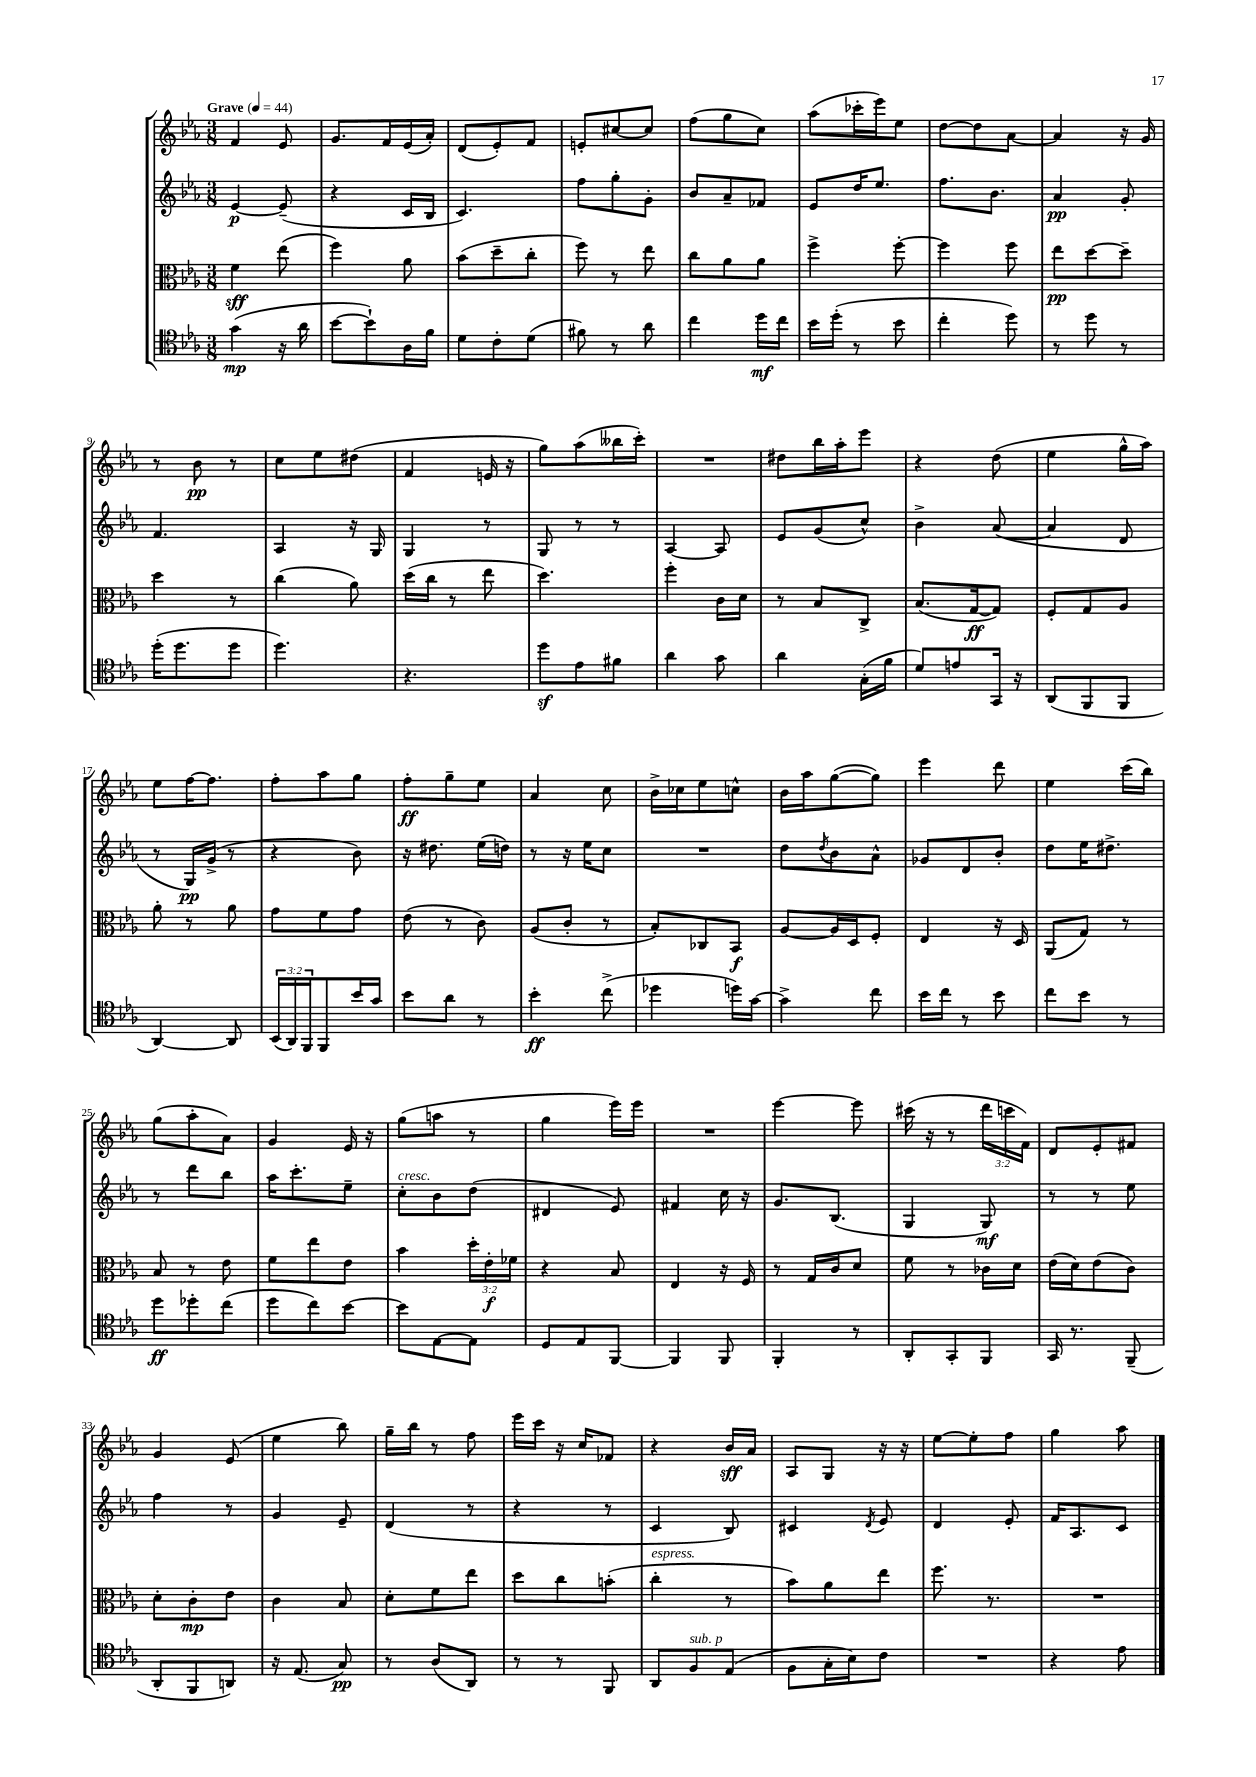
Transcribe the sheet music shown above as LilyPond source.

<<
\new StaffGroup <<
\new Staff = "s0" {
    \clef treble \key ees \major \numericTimeSignature \time 3/8 \override Staff.TupletNumber.text = #tuplet-number::calc-fraction-text \tempo "Grave" 4 = 44
    f'4 ees'8 |
    g'8. f'16 ees'16( aes'16-.) |
    d'8( ees'8-.) f'8 |
    e'8-. cis''8~ cis''8 |
    f''8( g''8 c''8) |
    aes''8( ces'''16-. ees'''16) ees''8 |
    d''8~ d''8 aes'8~ |
    aes'4 r16 g'16 |
    r8 bes'8\pp r8 |
    c''8 ees''8 dis''8( |
    f'4 e'16 r16 |
    g''8) aes''8( beses''16 c'''16-.) |
    R4. |
    dis''8 bes''16 aes''16-. ees'''8 |
    r4 d''8( |
    ees''4 g''16-^ aes''16) |
    ees''8 f''16~ f''8. |
    f''8-. aes''8 g''8 |
    f''8-.\ff g''8-- ees''8 |
    aes'4 c''8 |
    bes'16-> ces''16 ees''8 c''8-^ |
    bes'16 aes''16 g''8~( g''8) |
    ees'''4 d'''8 |
    ees''4 c'''16( bes''16) |
    g''8( aes''8-. aes'8) |
    g'4 ees'16 r16 |
    g''8( a''8 r8 |
    g''4 ees'''16) ees'''16 |
    R4. |
    ees'''4~ ees'''8 |
    cis'''16( r16 r8 \tuplet 3/2 { d'''16 c'''16 f'16) } |
    d'8 ees'8-. fis'8 |
    g'4 ees'8( |
    ees''4 bes''8) |
    g''16-- bes''16 r8 f''8 |
    ees'''16 c'''16 r16 c''16 fes'8 |
    r4 bes'16\sff aes'16 |
    aes8 g8 r16 r16 |
    ees''8~ ees''8-. f''8 |
    g''4 aes''8 \bar "|." |
}
\new Staff = "s1" {
    \clef treble \key ees \major \numericTimeSignature \time 3/8
    ees'4~\p ees'8--( |
    r4 c'16 bes16 |
    c'4.) |
    f''8 g''8-. g'8-. |
    bes'8 aes'8-- fes'8 |
    ees'8 d''16 ees''8. |
    f''8. bes'8. |
    aes'4\pp g'8-. |
    f'4. |
    aes4 r16 g16 |
    g4 r8 |
    g8 r8 r8 |
    aes4~ aes8 |
    ees'8 g'8( c''8-^) |
    bes'4-> aes'8~( |
    aes'4 d'8 |
    r8 g16\pp) g'16->( r8 |
    r4 bes'8) |
    r16 dis''8. ees''16( d''16) |
    r8 r16 ees''16 c''8 |
    R4. |
    d''8 \acciaccatura { d''8 } bes'8 aes'8-^ |
    ges'8 d'8 bes'8-. |
    d''8 ees''16 dis''8.-> |
    r8 d'''8 bes''8 |
    aes''16 c'''8.-. ees''8-- |
    c''8-.^\markup { \italic "cresc." } bes'8 d''8( |
    dis'4 ees'8) |
    fis'4 c''16 r16 |
    g'8. bes8.( |
    g4 g8\mf) |
    r8 r8 ees''8 |
    f''4 r8 |
    g'4 ees'8-- |
    d'4( r8 |
    r4 r8 |
    c'4 bes8) |
    cis'4 \acciaccatura { d'8 } ees'8 |
    d'4 ees'8-. |
    f'16 aes8. c'8 \bar "|." |
}
\new Staff = "s2" {
    \clef alto \key ees \major \numericTimeSignature \time 3/8 \override Staff.TupletNumber.text = #tuplet-number::calc-fraction-text
    f'4\sff ees''8( |
    f''4) aes'8 |
    bes'8( d''8-- c''8-. |
    f''8) r8 ees''8 |
    c''8 aes'8 aes'8 |
    f''4-> f''8~-. |
    f''4 f''8 |
    ees''8\pp d''8~ d''8-- |
    d''4 r8 |
    c''4( aes'8) |
    d''16( c''16 r8 ees''8 |
    d''4.) |
    f''4-. c'16 d'16 |
    r8 bes8 c8-> |
    bes8.( g16~\ff g8) |
    f8-. g8 aes8 |
    aes'8-. r8 aes'8 |
    g'8 f'8 g'8 |
    ees'8( r8 c'8) |
    aes8( c'8-. r8 |
    bes8-.) ces8 bes,8\f |
    aes8~ aes16 d16 f8-. |
    ees4 r16 d16 |
    aes,8( g8) r8 |
    bes8 r8 ees'8 |
    f'8 ees''8 ees'8 |
    bes'4 \tuplet 3/2 { d''16-. ees'16-.\f fes'16 } |
    r4 bes8 |
    ees4 r16 f16 |
    r8 g16 c'16 d'8 |
    f'8 r8 ces'16 d'16 |
    ees'16( d'16) ees'8( c'8) |
    d'8-. c'8-.\mp ees'8 |
    c'4 bes8 |
    d'8-. f'8 ees''8 |
    d''8 c''8 b'8-.( |
    c''4-.^\markup { \italic "espress." } r8 |
    bes'8) aes'8 ees''8 |
    f''8. r8. |
    R4. \bar "|." |
}
\new Staff = "s3" {
    \clef tenor \key ees \major \numericTimeSignature \time 3/8 \override Staff.TupletNumber.text = #tuplet-number::calc-fraction-text
    g'4\mp( r16 aes'16 |
    bes'8~ bes'8-!) aes16 f'16 |
    d'8 c'8-. d'8( |
    fis'8) r8 aes'8 |
    c''4 d''16\mf c''16 |
    bes'16 d''16-.( r8 bes'8 |
    c''4-. d''8) |
    r8 d''8 r8 |
    d''16-.( d''8. d''8 |
    d''4.) |
    r4. |
    d''8\sf ees'8 fis'8 |
    aes'4 g'8 |
    aes'4 g16-.( f'16 |
    d'8) e'8 g,16 r16 |
    aes,8( f,8 f,8 |
    aes,4~) aes,8 |
    \tuplet 3/2 { bes,16( aes,16) f,16 } f,8 bes'16 g'16 |
    bes'8 aes'8 r8 |
    bes'4-.\ff c''8->( |
    des''4 d''16) g'16~ |
    g'4-> c''8 |
    bes'16 c''16 r8 bes'8 |
    c''8 bes'8 r8 |
    d''8\ff des''8-. c''8( |
    d''8 c''8) bes'8~ |
    bes'8 ees8~ ees8 |
    d8 ees8 f,8~ |
    f,4 f,8 |
    f,4-. r8 |
    aes,8-. g,8-. f,8 |
    g,16 r8. f,8--( |
    aes,8-. f,8 a,8) |
    r16 ees8.( g8\pp) |
    r8 aes8( aes,8) |
    r8 r8 f,8 |
    aes,8 f8^\markup { \italic "sub. p" } ees8( |
    f8 g16-. bes16) c'8 |
    R4. |
    r4 ees'8 \bar "|." |
}
>>
>>
